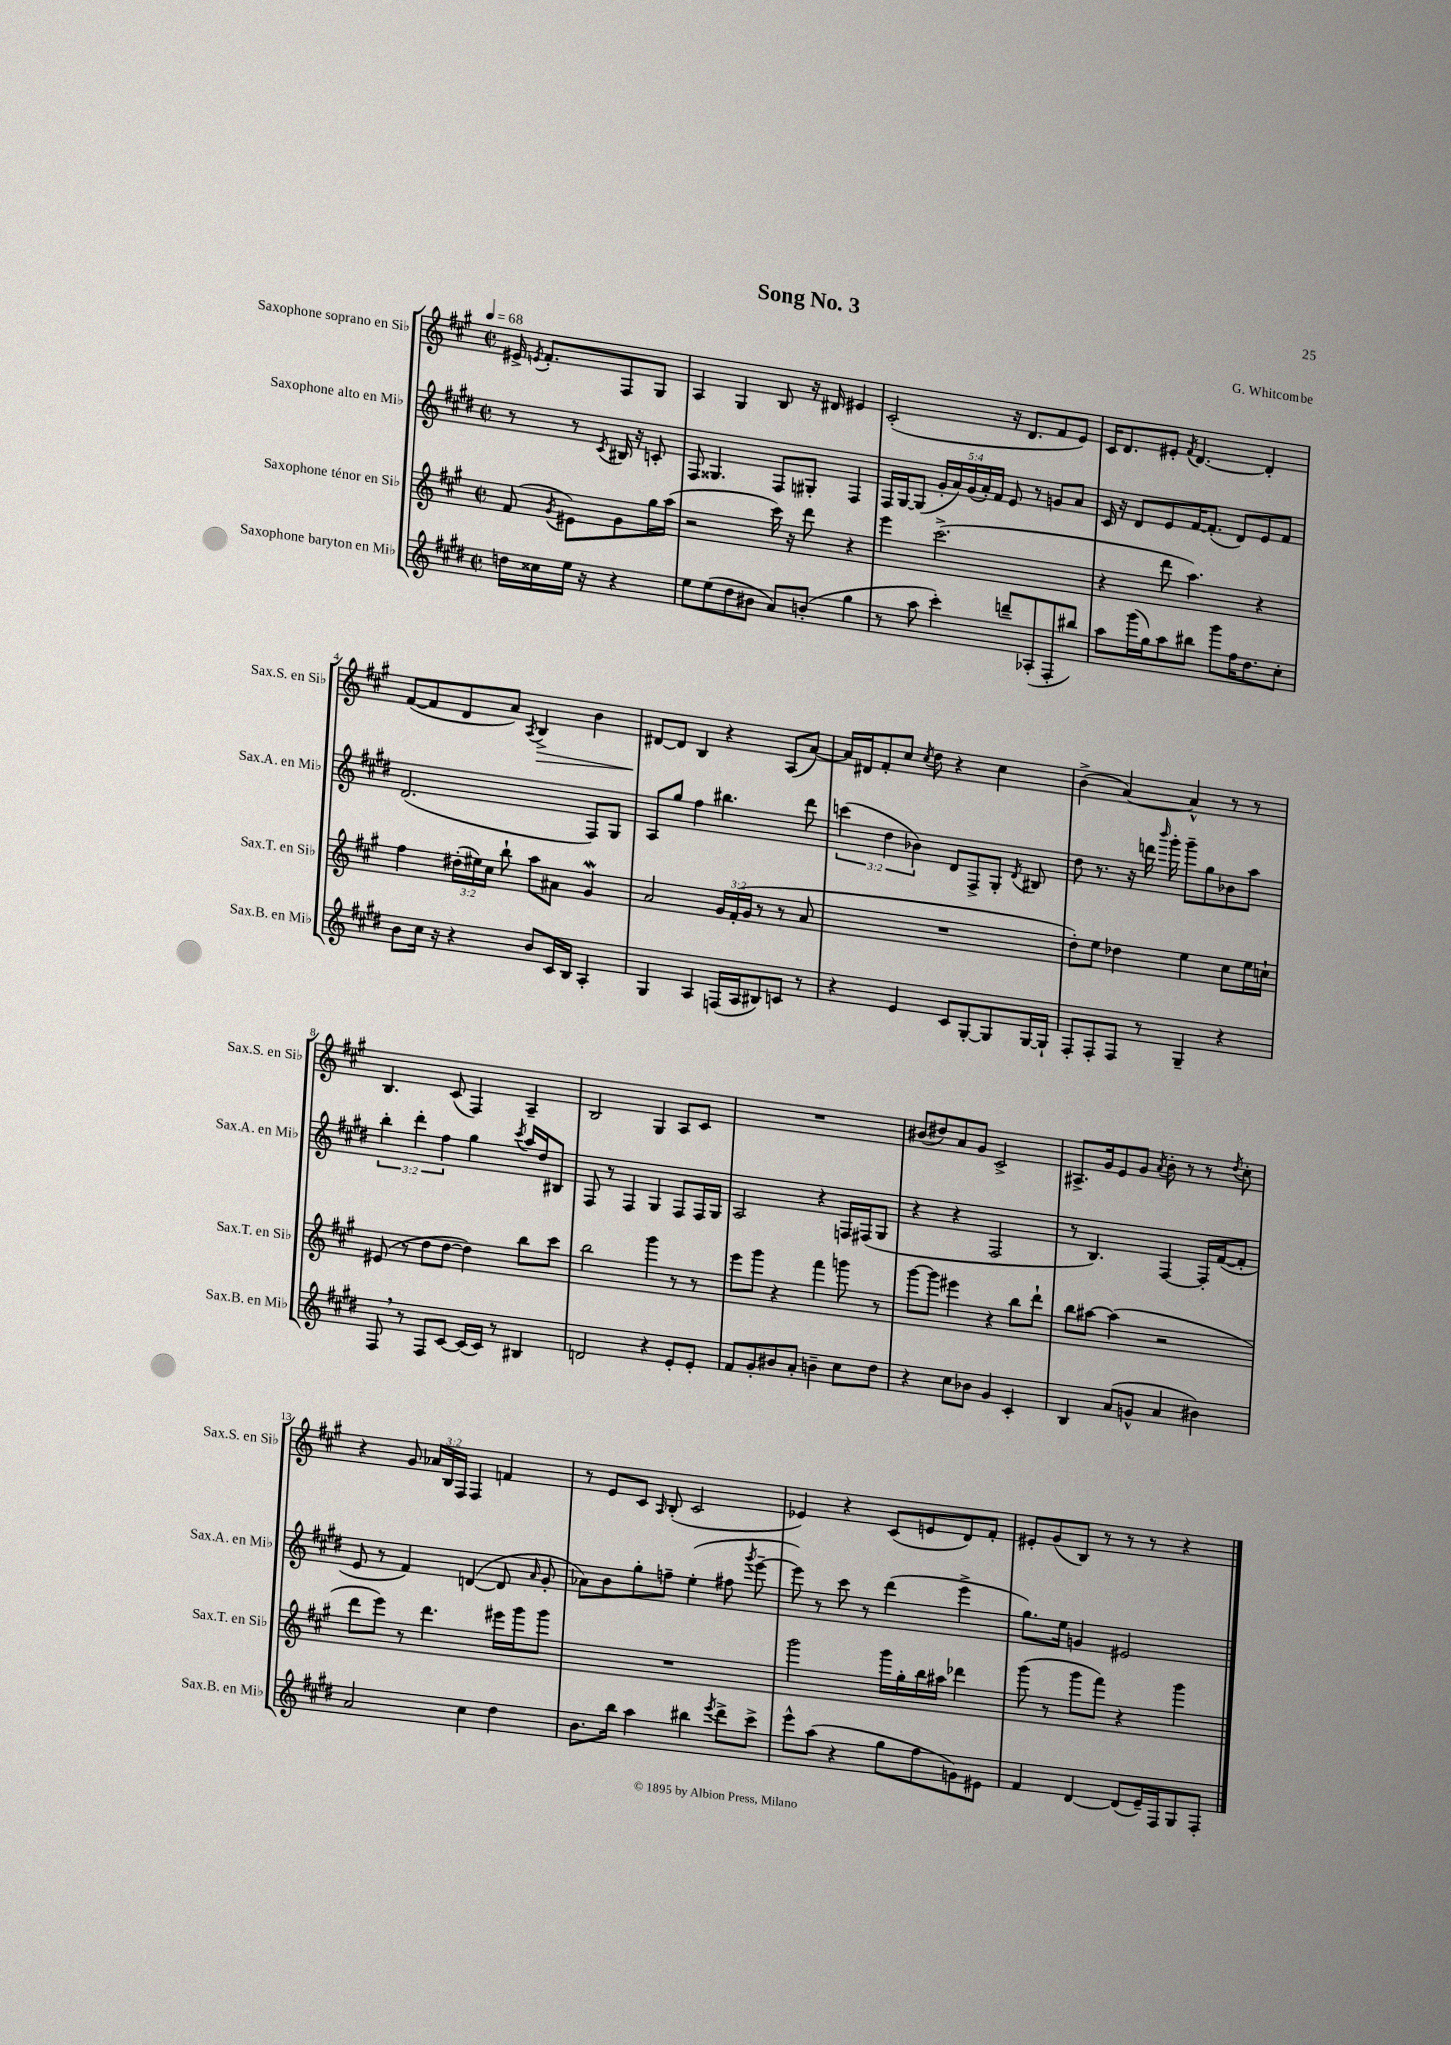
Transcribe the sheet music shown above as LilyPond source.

\header { title = "Song No. 3" composer = "G. Whitcombe" }
<<
\new StaffGroup <<
\new Staff = "s0" \with { instrumentName = "Saxophone soprano en Sib" shortInstrumentName = "Sax.S. en Sib" } {
    \clef treble \key a \major \defaultTimeSignature \time 2/2 \override Staff.TupletNumber.text = #tuplet-number::calc-fraction-text \partial 2 \tempo 4 = 68
    \autoBeamOff eis'16-> \acciaccatura { e'8 } fis'8.[-. fis8 gis8] |
    a4 gis4 b8 r16 dis'16 eis'4 |
    cis'2-.( r16 d'8.[ fis'8 e'8]) |
    cis'16[ d'8. eis'8]-. \acciaccatura { fis'8 } d'4.~ d'4-. |
    fis'8[~( fis'8 d'8 a'8]) \acciaccatura { a8 } b4->\> b'4 |
    dis'8[~\! dis'8] b4 r4 a8[( a'8]~) |
    a'16[ dis'16 fis'8-. cis''8] \acciaccatura { cis''8 } d''8 r4 cis''4 |
    b'4->( a'4~) a'4-^ r8 r8 |
    b4. cis'8( fis4) a4-- |
    b2 gis4 a8[ cis'8] |
    R1 |
    bis'8[( dis''8) a'8 gis'8] cis'2-> |
    ais8.[-> gis'16 e'8 gis'8] \acciaccatura { a'8 } b'8-. r8 r8 \acciaccatura { d''8 } cis''8-. |
    r4 gis'8 \tuplet 3/2 { aes'16[ b16 fis16] } fis4 f'4 |
    r8 e'8[ cis'8] \grace { a16 } b8-.( cis'2 |
    ees'4) r4 cis'8[( e'8 d'8) fis'8]-. |
    eis'8[-. gis'8( b8]) r8 r8 r8 r4 \bar "|." |
}
\new Staff = "s1" \with { instrumentName = "Saxophone alto en Mib" shortInstrumentName = "Sax.A. en Mib" } {
    \clef treble \key e \major \defaultTimeSignature \time 2/2 \override Staff.TupletNumber.text = #tuplet-number::calc-fraction-text \partial 2
    \autoBeamOff r8 r8 \acciaccatura { cis'8 } bis16 r16 c'8-. |
    fis8 gisis4. fis8[ gis8]-. fis4 |
    fis16[ gis16~ gis8]( \tuplet 5/4 { gis'16[-. a'16) gis'16( a'16-.) fis'16] } e'8 r8 g'8[ a'8] |
    cis'16 r16 dis'8[ e'8 fis'16~ fis'8.]-.( dis'8[) e'8 fis'8] |
    dis'2.( fis8[) gis8] |
    a8[ gis''8] fis''4 bis''4. dis'''8 |
    \tuplet 3/2 { c'''4( dis''4 bes'4) } dis'8[ fis8-> gis8]-. \acciaccatura { dis'8 } bis8 |
    dis''8 r8. r16 d'''16 \grace { b'''16 } gis'''16-. gis'''8[-- gis''8 bes'8 a''8] |
    \tuplet 3/2 { b''4-. dis'''4-. fis''4 } gis''4 \acciaccatura { cis'''8 } a''16[ dis''16 bis8] |
    fis8 r8 fis4 gis4 fis8[ fis16 gis16] |
    a2 r4 f16[ fis16( gis8] |
    r4 r4 fis2 |
    r8 b4.) fis4~ fis16[-. fis'16~( fis'8]-. |
    e'8 r8 fis'4) d'4~( d'8 \grace { a'16 } gis'8-. |
    aes'8[) b'8 gis''8-. f''8]-- e''4-.( fis''8 \acciaccatura { gis'''8 } e'''8~-- |
    e'''8) r8 cis'''8 r8 dis'''4( e'''4-> |
    gis''8.[) e''16] g'4 eis'2 \bar "|." |
}
\new Staff = "s2" \with { instrumentName = "Saxophone ténor en Sib" shortInstrumentName = "Sax.T. en Sib" } {
    \clef treble \key a \major \defaultTimeSignature \time 2/2 \override Staff.TupletNumber.text = #tuplet-number::calc-fraction-text \partial 2
    \autoBeamOff fis'8( \acciaccatura { gis'8 } eis'8[) gis'8 gis''16 a''16]( |
    r2 cis'''16) r16 d'''8 r4 |
    e'''4 cis'''2.->( |
    r4 d'''8 a''4.) r4 |
    fis''4 \tuplet 3/2 { dis''16[-.( eis''16) cis''16] } b''8-! a''8[ ais'8] gis'4\mordent |
    a'2 \tuplet 3/2 { gis'16[ fis'16-.( gis'16] } r8 r8 a'8 |
    R1 |
    d''8[-.) e''8] des''4 e''4 cis''8[ e''16 c''16]-! |
    eis'8( r8 d''8[ d''8]~ d''4) b''8[ cis'''8] |
    b''2 gis'''4 r8 r8 |
    e'''8[ gis'''8] r4 fis'''4 g'''8 r8 |
    gis'''8[~ gis'''8] eis'''4 r4 b''8[ d'''8]-! |
    b''8[ ais''8]~ ais''4( r2 |
    d'''8[ e'''8]) r8 d'''4. eis'''16[ gis'''16 gis'''8] |
    R1 |
    gis'''2 gis'''16[ gis''16-. b''16 ais''16] des'''4 |
    gis'''8( r8 gis'''8[ fis'''8]) r4 gis'''4 \bar "|." |
}
\new Staff = "s3" \with { instrumentName = "Saxophone baryton en Mib" shortInstrumentName = "Sax.B. en Mib" } {
    \clef treble \key e \major \defaultTimeSignature \time 2/2 \partial 2
    \autoBeamOff d''16[ cisis''16 e''16] r16 r4 |
    e''8[ e''8( dis''8 bis'8] a'8[) b'8]-.( gis''4 |
    r8 a''8 cis'''4-.) d'''8[-- aes8-.( fis8-. bis''8]) |
    a''8[ gis'''16( gis''16) a''8 bis''8] gis'''8[ fis''16 dis''8. cis''8]-. |
    b'8[ cis''16] r16 r4 b'8[ cis'16 b16] a4-. |
    gis4 a4 f16[( a16 bis8) c'8] r8 |
    r4 e'4 cis'8[ gis8~-. gis8 gis16~ gis16]-! |
    fis8[-. fis8-. fis8] r8 gis4-- r4 |
    fis8 \breathe r8 fis8[ cis'8]~ cis'16[( cis'16]) r8 bis4 |
    d'2 r4 e'8[-. e'8]-. |
    fis'8[ gis'8-. bis'8 a'8]-. b'4-- cis''8[ dis''8] |
    r4 cis''8[ bes'8] gis'4 cis'4-. |
    b4 a'8[( g'8]-^ a'4 bis'4) |
    a'2 cis''4 dis''4 |
    b'8.[ b''16] a''4 bis''4 \acciaccatura { e'''8 } dis'''8[-> cis'''8]-> |
    e'''8[-^ a''8]( r4 gis''8[ fis''8 g'8) eis'8] |
    fis'4 dis'4~ dis'8[( e'16--) fis16 gis8 fis8]-. \bar "|." |
}
>>
>>
